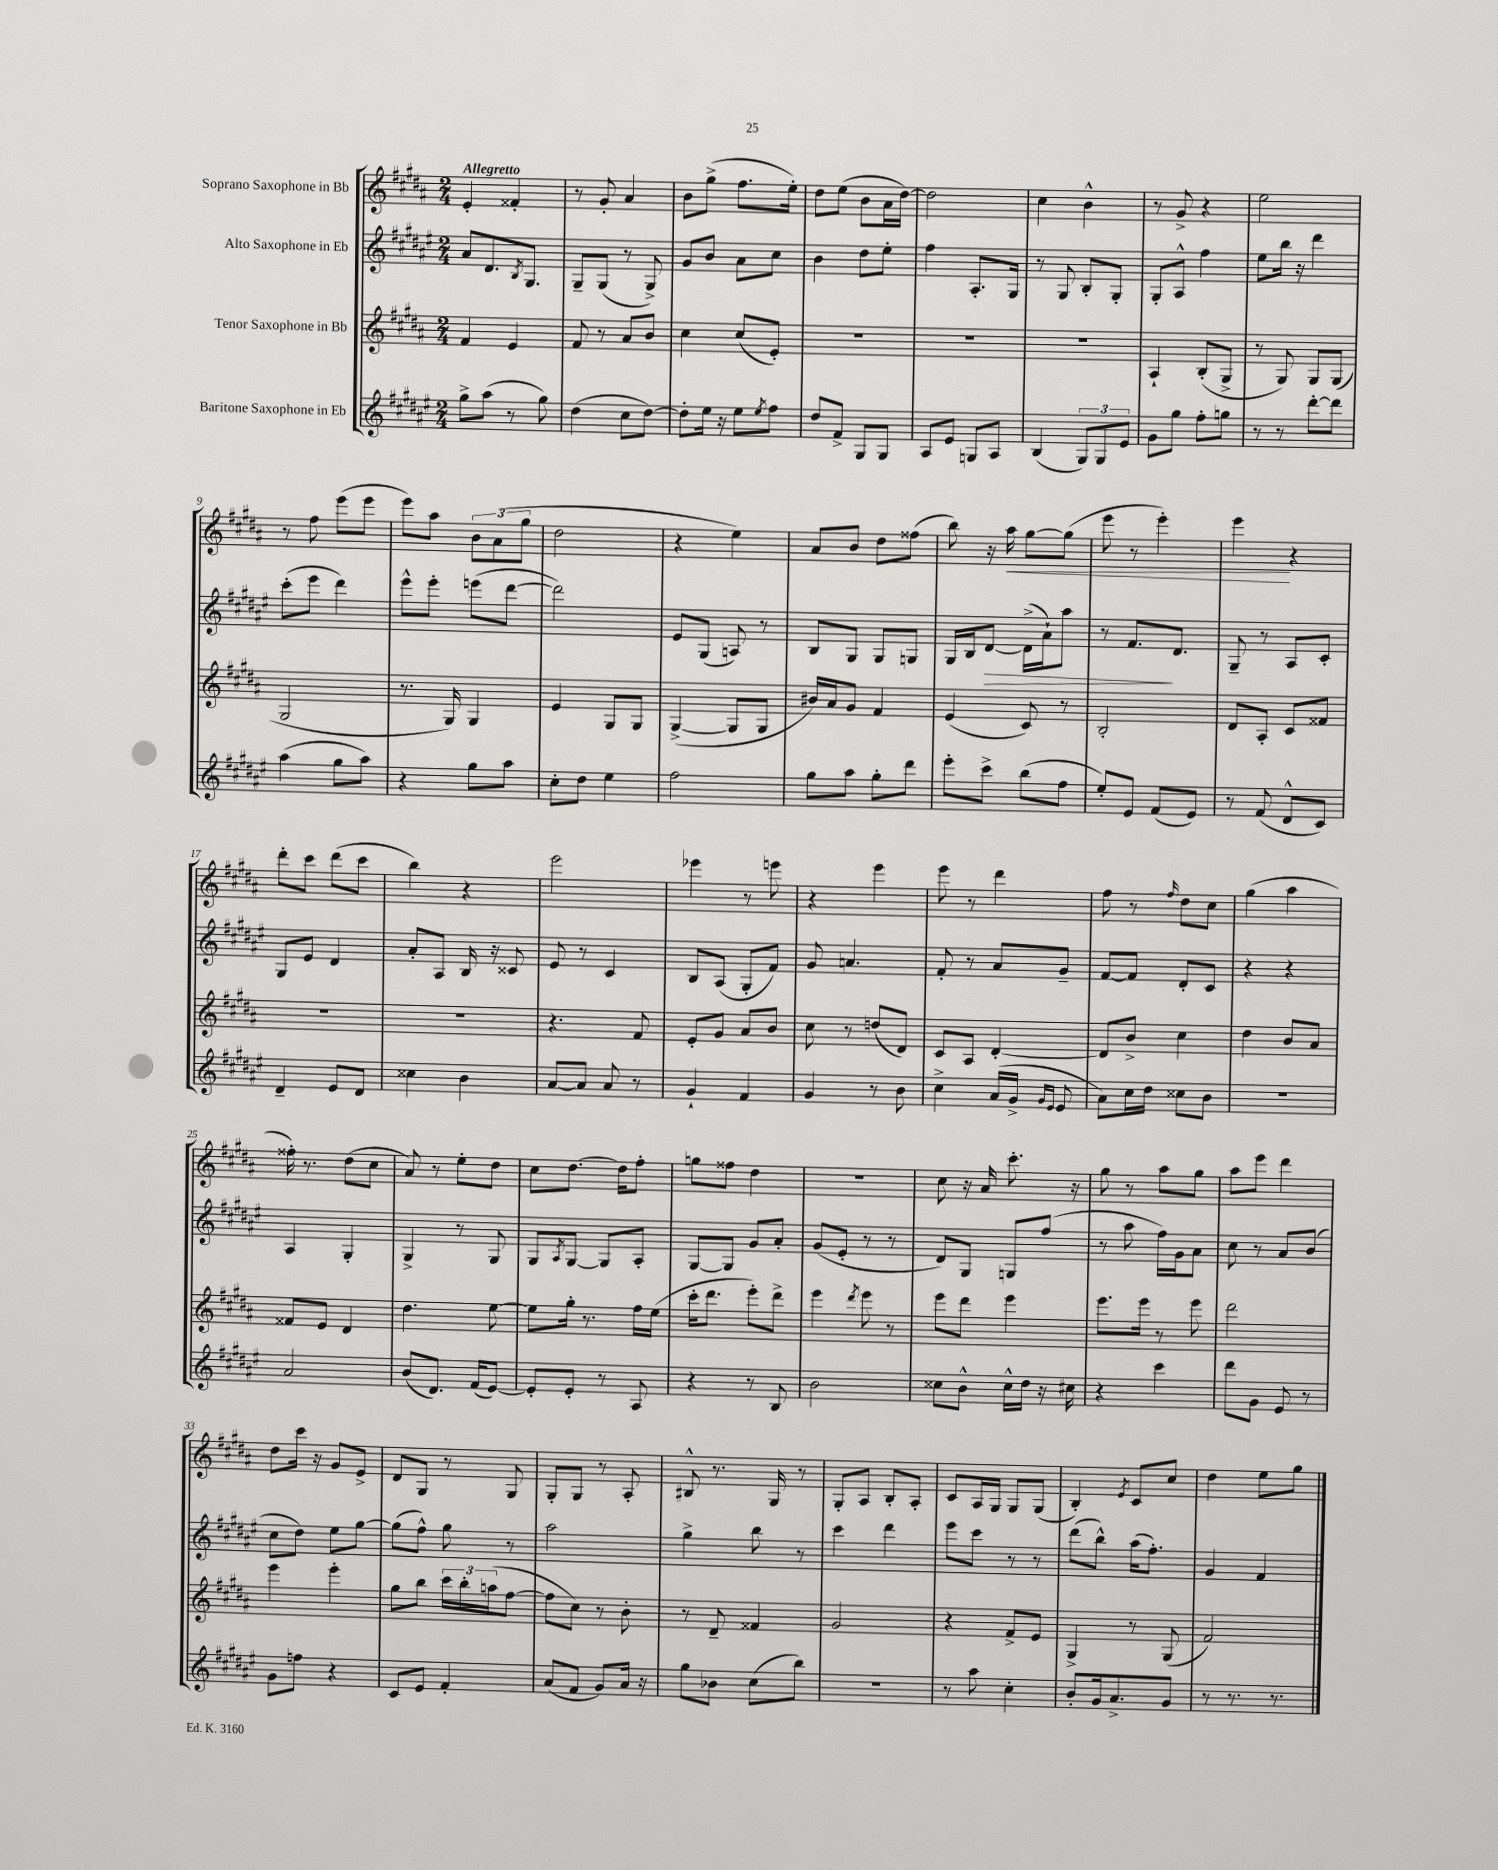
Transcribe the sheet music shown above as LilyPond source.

<<
\new StaffGroup <<
\new Staff = "s0" \with { instrumentName = "Soprano Saxophone in Bb" } {
    \clef treble \key b \major \numericTimeSignature \time 2/4 \tempo "Allegretto"
    e'4-. fisis'4-. |
    r8 gis'8-. ais'4 |
    b'8 gis''8->( fis''8. e''16-.) |
    dis''8 e''8( b'8 ais'16 dis''16~) |
    dis''2 |
    cis''4 b'4-^ |
    r8 gis'8-> r4 |
    e''2 |
    r8 fis''8 e'''8( e'''8 |
    e'''8) ais''8 \tuplet 3/2 { b'8 ais'8( gis''8 } |
    dis''2 |
    r4 e''4) |
    ais'8 b'8 dis''8 fisis''8( |
    b''8) r16 ais''16\< gis''8~ gis''8( |
    e'''8 r8 e'''4-.) |
    e'''4\! r4 |
    dis'''8-. cis'''8 dis'''8( cis'''8 |
    b''4) r4 |
    e'''2 |
    ees'''4 r8 e'''8 |
    r4 e'''4 |
    e'''8 r8 dis'''4 |
    fis''8 r8 \grace { fis''16 } dis''8 cis''8 |
    gis''4( ais''4 |
    fisis''16-.) r8. dis''8( cis''8 |
    ais'8) r8 e''8-. dis''8 |
    cis''8 dis''8.~ dis''16 fis''8-. |
    g''8 fisis''8 dis''4 |
    R2 |
    cis''8 r16 ais'16 cis'''8.-. r16 |
    gis''8 r8 ais''8 gis''8 |
    ais''8 e'''8 dis'''4 |
    dis''8 cis'''16 r16 gis'8 e'8-> |
    dis'8 gis8 r8 gis8 |
    gis8-. gis8 r8 ais8-. |
    bis8-^ r8. gis16 r8 |
    gis8-. ais8 b8-. ais8-. |
    cis'8 ais16 gis16 gis8 gis8( |
    b4-.) \acciaccatura { e'8 } cis'8 cis''8 |
    dis''4 e''8 gis''8 \bar "|." |
}
\new Staff = "s1" \with { instrumentName = "Alto Saxophone in Eb" } {
    \clef treble \key fis \major \numericTimeSignature \time 2/4
    ais'8 dis'8. \acciaccatura { b8 } gis8. |
    gis8-- gis8( r8 gis8->) |
    gis'8 b'8 ais'8 cis''8 |
    b'4 dis''8 eis''8-. |
    fis''4 ais8.-. gis16 |
    r8 gis8 b8-. gis8-. |
    gis8-. ais8-^ fis''4 |
    eis''8 b''16 r16 dis'''4 |
    cis'''8-.( eis'''8 dis'''4) |
    eis'''8-^ eis'''8-. e'''8( dis'''8~ |
    dis'''2) |
    eis'8 gis8( a8) r8 |
    b8 gis8 gis8 g8 |
    gis16 b16 dis'8~\> dis'16->( ais'16-!) ais''8 |
    r8 fis'8.\! dis'8. |
    gis8-- r8 ais8 cis'8-. |
    gis8 eis'8 dis'4 |
    ais'8-. ais8 b16 r16 cisis'8 |
    eis'8 r8 cis'4 |
    b8 ais8( gis8-. fis'8) |
    gis'8 a'4. |
    fis'8-. r8 ais'8 gis'8-- |
    fis'8~ fis'8 dis'8-. cis'8 |
    r4 r4 |
    ais4 gis4-. |
    gis4-> r8 gis8 |
    gis8 \acciaccatura { ais8 } gis8~ gis8 ais8-. |
    gis8~ gis8 gis'8 ais'8-. |
    gis'8( eis'8-. r8 r8 |
    dis'8) gis8 g8 fis''8( |
    r8 ais''8 fis''16) gis'16 ais'8 |
    cis''8 r8 ais'8 b'8( |
    cis''8 dis''8) eis''8 gis''8~ |
    gis''8( fis''8-^) gis''8 r8 |
    ais''2 |
    gis''4-> b''8 r8 |
    cis'''4 dis'''4 |
    eis'''8 cis'''8 r8 r8 |
    dis'''8( b''8-^) ais''16( fis''8.-.) |
    gis'4 fis'4 \bar "|." |
}
\new Staff = "s2" \with { instrumentName = "Tenor Saxophone in Bb" } {
    \clef treble \key b \major \numericTimeSignature \time 2/4
    fis'4 e'4 |
    fis'8 r8 ais'8 b'8 |
    cis''4 cis''8( e'8-.) |
    R2 |
    R2 |
    R2 |
    ais4-! b8-.( gis8-> |
    r8 gis8) gis8 gis8( |
    gis2 |
    r8. gis16) gis4 |
    e'4 gis8 gis8 |
    gis4~->( gis8 gis8 |
    bis'16) ais'16 gis'8 fis'4 |
    e'4( cis'8) r8 |
    b2-. |
    dis'8 ais8-. cis'8 fisis'8 |
    R2 |
    R2 |
    r4. fis'8 |
    e'8-. gis'8 ais'8 b'8 |
    cis''8 r8 d''8( dis'8) |
    cis'8 ais8 dis'4~-. |
    dis'8 b'8-> cis''4 |
    dis''4 b'8 ais'8 |
    fisis'8 e'8 dis'4 |
    dis''4. e''8~ |
    e''8 gis''16-. r8. fis''16 e''16( |
    cis'''16-. dis'''8. e'''8-.) dis'''8-> |
    e'''4 \acciaccatura { dis'''8 } e'''8 r8 |
    e'''8 dis'''8 e'''4 |
    e'''8. e'''16 r8 e'''8 |
    dis'''2 |
    e'''4 e'''4-. |
    gis''8 b''8 \tuplet 3/2 { cis'''16 b''16-. a''16( } fis''8~ |
    fis''8 cis''8) r8 b'8-. |
    r8 dis'8-- fisis'4 |
    gis'2 |
    r4 fis'8-> e'8 |
    gis4-> r8 gis8( |
    fis'2) \bar "|." |
}
\new Staff = "s3" \with { instrumentName = "Baritone Saxophone in Eb" } {
    \clef treble \key fis \major \numericTimeSignature \time 2/4
    gis''8-> ais''8( r8 gis''8) |
    dis''4( cis''8 dis''8~) |
    dis''8-. eis''16 r16 eis''8 \acciaccatura { eis''8 } fis''8 |
    dis''8 fis'8-> gis8 gis8 |
    ais8 eis'8 g8 ais8 |
    b4( \tuplet 3/2 { gis8) gis8 eis'8 } |
    gis'8 gis''8 fis''8-. g''8 |
    r8 r8 dis'''8~-. dis'''8 |
    ais''4( gis''8 ais''8) |
    r4 gis''8 ais''8 |
    cis''8-. dis''8 eis''4 |
    fis''2 |
    gis''8 ais''8 gis''8-. dis'''8 |
    eis'''8-. cis'''8-> b''8( fis''8 |
    eis''8-.) eis'8 fis'8( eis'8) |
    r8 fis'8( dis'8-^ cis'8) |
    dis'4-- eis'8 dis'8 |
    cisis''4 b'4 |
    ais'8~ ais'8 ais'8 r8 |
    gis'4-! fis'4 |
    gis'4 r8 b'8 |
    cis''4-> ais'16( gis'16-> \grace { gis'16 eis'16 } eis'8 |
    ais'8) cis''16 dis''16 cisis''8 b'8 |
    r2 |
    ais'2 |
    b'8( dis'8.) fis'16( eis'8~) |
    eis'8-. eis'8-. r8 ais8 |
    r4 r8 b8 |
    b'2 |
    cisis''8 b'8-^ cisis''16-^ dis''16 r16 cis''16 |
    r4 cis'''4 |
    dis'''8 gis'8 eis'8 r8 |
    gis'8 f''8 r4 |
    cis'8 eis'8 fis'4-. |
    ais'8( fis'8 gis'8) ais'16 r16 |
    gis''8 bes'8 cis''8( b''8) |
    r2 |
    r8 ais''8 cis''4-. |
    b'8-. gis'16 ais'8.-> gis'8 |
    r8 r8. r8. \bar "|." |
}
>>
>>
